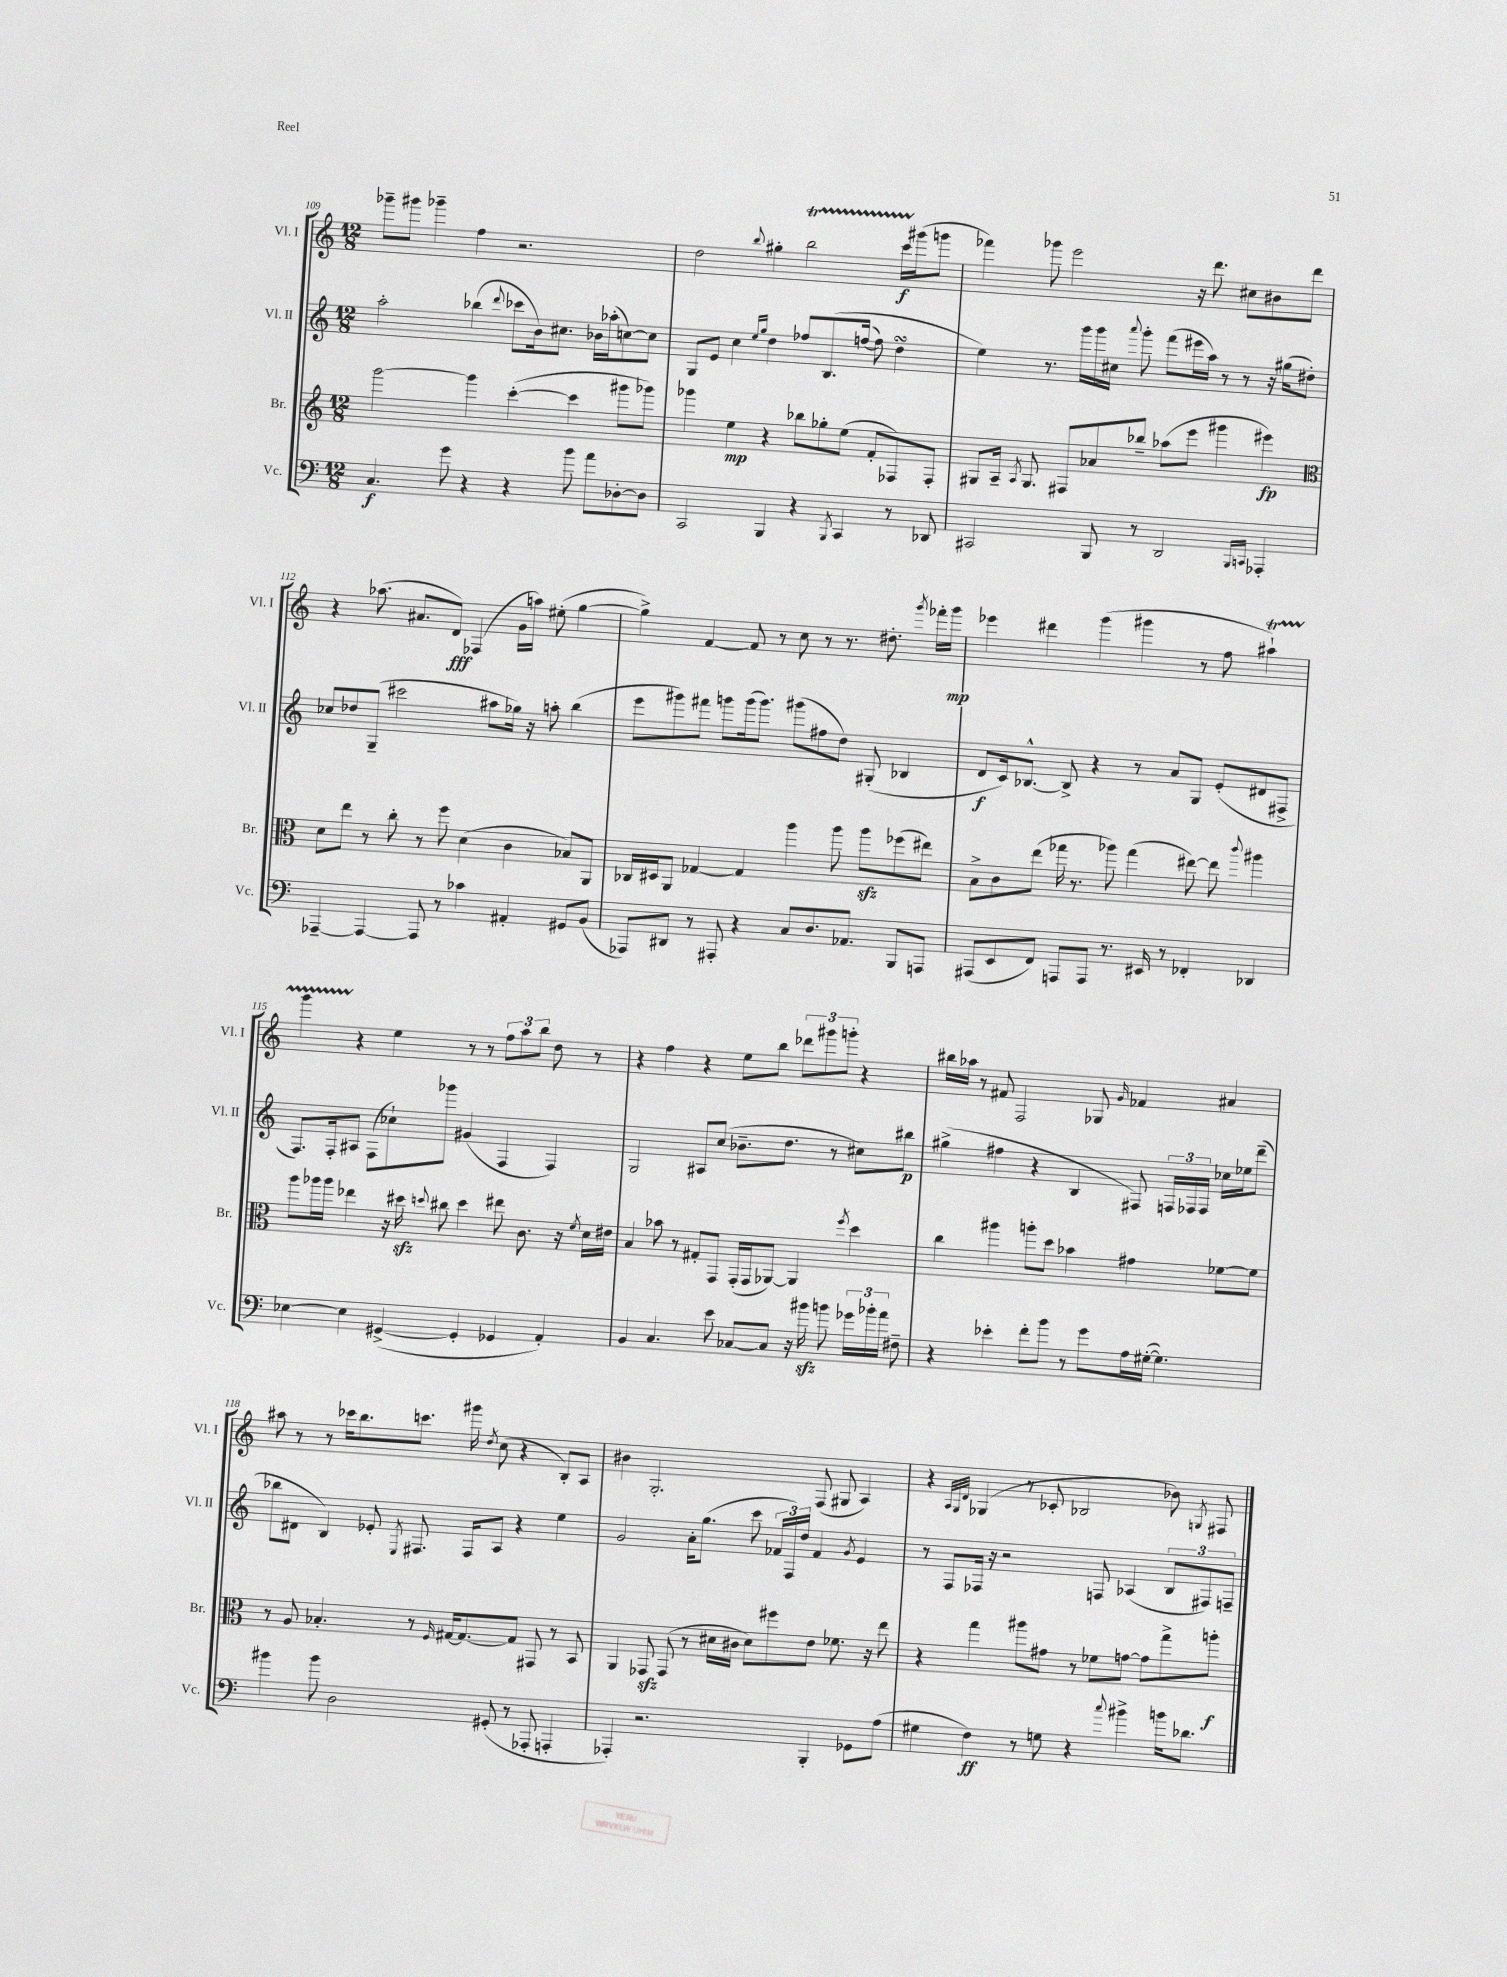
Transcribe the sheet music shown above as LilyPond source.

<<
\new StaffGroup <<
\new Staff = "s0" \with { instrumentName = "Vl. I" shortInstrumentName = "Vl. I" } {
    \clef treble \key c \major \numericTimeSignature \time 12/8
    \autoBeamOff ges'''8[-- gis'''8] ges'''4-- f''4 r2. |
    d''2 \appoggiatura { b''8 } gis''4-. b''2\startTrillSpan c'''16[\f gis'''16\stopTrillSpan( g'''8] |
    fes'''4) ges'''8 e'''2 r16 d'''8. cis''8[ bis'8 d'''8] |
    r4 aes''8.( ais'8.[ d'8]\fff) fes4( g'16[ a''16]) eis''8-.( g''4~ |
    g''4->) f'4~ f'8 r8 c''8 r8 r8. dis''8.-. \acciaccatura { g'''8 } fes'''16[-. g'''16]\mp |
    ees'''4 dis'''4 g'''4( gis'''4 r8 f''8 ais''4-!\startTrillSpan) |
    g'''4 r4\stopTrillSpan e''4 r8 r8 \tuplet 3/2 { f''8[ a''8 b''8] } d''8 r8 |
    r4 f''4 r4 e''8[ b''8] \tuplet 3/2 { des'''8[ gis'''8 g'''8]-. } r4 |
    bis''16[ aes''16] r8 fis'8 f2 ges8 \grace { g'16 } fes'4 ais'4 |
    ais''8 r8 r8 ces'''16[ b''8. c'''8.] gis'''16 \acciaccatura { d''8 } c''8( r4 b8[-.) a8] |
    bis'4 g2.-. f8( gis8 a4) |
    r4 \grace { a32[ g32 d'32] } ges4( r8 ces'8-. bes2 bes'8) \acciaccatura { g8 } fis8 \bar "|." |
}
\new Staff = "s1" \with { instrumentName = "Vl. II" shortInstrumentName = "Vl. II" } {
    \clef treble \key c \major \numericTimeSignature \time 12/8
    \autoBeamOff a''2-. bes''4( \appoggiatura { d'''8 } ces'''8[ b'16) cis''8.] bes'16[ aes''16-.( c''8~) c''8] |
    g8[ e'8] c''4 \grace { e''16[ g''16] } d''4 fes''8[ b8.\( f''16]~( f''8) d''4\turn |
    e''4\) r8. g'''16[ g'''16 cis''16] \appoggiatura { a'''8 } g'''8-. f'''8[( eis'''16 a''16]) r8 r8 r16 gis''16[( dis''8]-.) |
    ces''8[ des''8 g8]--( cis'''2 ais''8[ ges''16]) r16 a''8-. b''4( |
    e'''8[ gis'''8) fis'''8] g'''8[ g'''16( g'''8.]) gis'''8[( fis''8 d''8]) gis8-.( bes4 |
    d'8[\f c'16) bes8.]~-^ bes8-> r4 r8 a'8[ g8] e'8[-.( dis'8 fis8]-> |
    f8.[) f16-. ais8] f8[( ces''8-!) ges'''8] gis'4( f4 f4) |
    g2 ais8[ c''8]( bes'8.[-- d''8.] r8 cis''8[) bis''8]\p |
    gis''4->( fis''4 r4 b4 fis8) \tuplet 3/2 { f16[ fes16 fes16] } ces''16[ ees''16 d'''8]--( |
    bes''8[ dis'8] b4) ees'8-. \acciaccatura { e8 } fis8. fis16[ a8] r4 e''4 |
    g'2 a'16[-. g''8.]( c'''8 \tuplet 3/2 { fes'16[ f16) d''16] } fes'4 \acciaccatura { g'8 } e'4 |
    r8 f8[ fes16] r16 r2 f8 aes4( \tuplet 3/2 { b8[ fis8) f8]-- } \bar "|." |
}
\new Staff = "s2" \with { instrumentName = "Br." shortInstrumentName = "Br." } {
    \clef treble \key c \major \numericTimeSignature \time 12/8
    \autoBeamOff g'''2~ g'''4 c'''4~-.( c'''4 gis'''8[ ges'''8]) |
    ges'''4 e''4\mp r4 bes''8[ ges''8-. e''8]( f'8[-. fes8) fes8]-. |
    gis8[ a16]-- \acciaccatura { a8 } gis8. fis8[ aes'8 bes''8]-- aes''8[( e'''8] gis'''4 eis'''4\fp) |
    \clef alto d'8[ e''8] r8 c''8-. r8 f''8 d'4( c'4 bes8[) a,8] |
    ces16[ dis16 a,8] ges4~ ges4 a''4 a''8 a''8[\sfz fes''8( eis''8]) |
    b8[-> c'8 e''8]( ges''16 r8. aes''8) ges''4( eis''8~) eis''8 \appoggiatura { c'''8 } ais''4 |
    a''8[ aes''16 aes''16] ees''4 r16 dis''16\sfz \appoggiatura { d''8 } cis''8 d''4 eis''8 c'8. r16 \acciaccatura { f'8 } d'16[ eis'16] |
    b4 bes'8 r8 gis8[-. g,8] g,16[-.( g,16 aes,8]~) aes,4 \acciaccatura { f''8 } d''4 |
    c''4 ais''4 a''8[-. d''8] bes'4 gis'4 fes'8[~ fes'8] |
    r8 a8 bes4.-. r8 \grace { f16 } gis16[~ gis8.~ gis8] gis,8 r8 b,8 |
    a,4 ges,8\sfz ges,8( r8 dis'16[ cis'16] dis'8[) fis''8 e'8] fes'8. r16 e''8 |
    r4 g''4 ais''8[ gis'8] r8 fes'8[ g'8]~ g'8[ g''8-> a''8]-.\f \bar "|." |
}
\new Staff = "s3" \with { instrumentName = "Vc." shortInstrumentName = "Vc." } {
    \clef bass \key c \major \numericTimeSignature \time 12/8
    \autoBeamOff c4.\f g'8 r4 r4 b'8 a'8[ des8~-. des8] |
    c,2 b,,4 r4 \acciaccatura { b,,8 } c,4 r8 des,8 |
    cis,2 b,,8 r8 d,2 \grace { b,,16[ c,16] } aes,,4-. |
    aes,,4~-- aes,,4~ aes,,8 r8 ces'4 ais,4-. gis,8[ b,8]( |
    aes,,8[) dis,8] r8 ais,,8-. r4 c8[ d8. aes,8.] b,,8[ a,,8] |
    ais,,8[( e,8 f,8]) a,,8[ a,,8] r8. eis,16 r8 fes,4-. des,4 |
    ees4~ ees4 gis,4~->( gis,4-. ges,4 a,4-.) |
    b,4 c4. e'8 ces8[~ ces8] r16 bis'16\sfz b'8 \tuplet 3/2 { ges'16[ bes'16-. a'16] } fis8-- |
    r4 ees'4-. f'8[-. b'8] r8 g'8[ a16 gis16]~-.( gis4.) |
    bis'4 bis'8 d2 gis,8-.( r8 aes,,8-. a,,4-. |
    aes,,4-.) r2. b,,4-. ges,8[ a8]( |
    gis4 f4\ff) r8 g8 r4 \appoggiatura { c''8 } bis'4-> b'16[ des'8.] \bar "|." |
}
>>
>>
\layout { \context { \Score currentBarNumber = #109 } }
